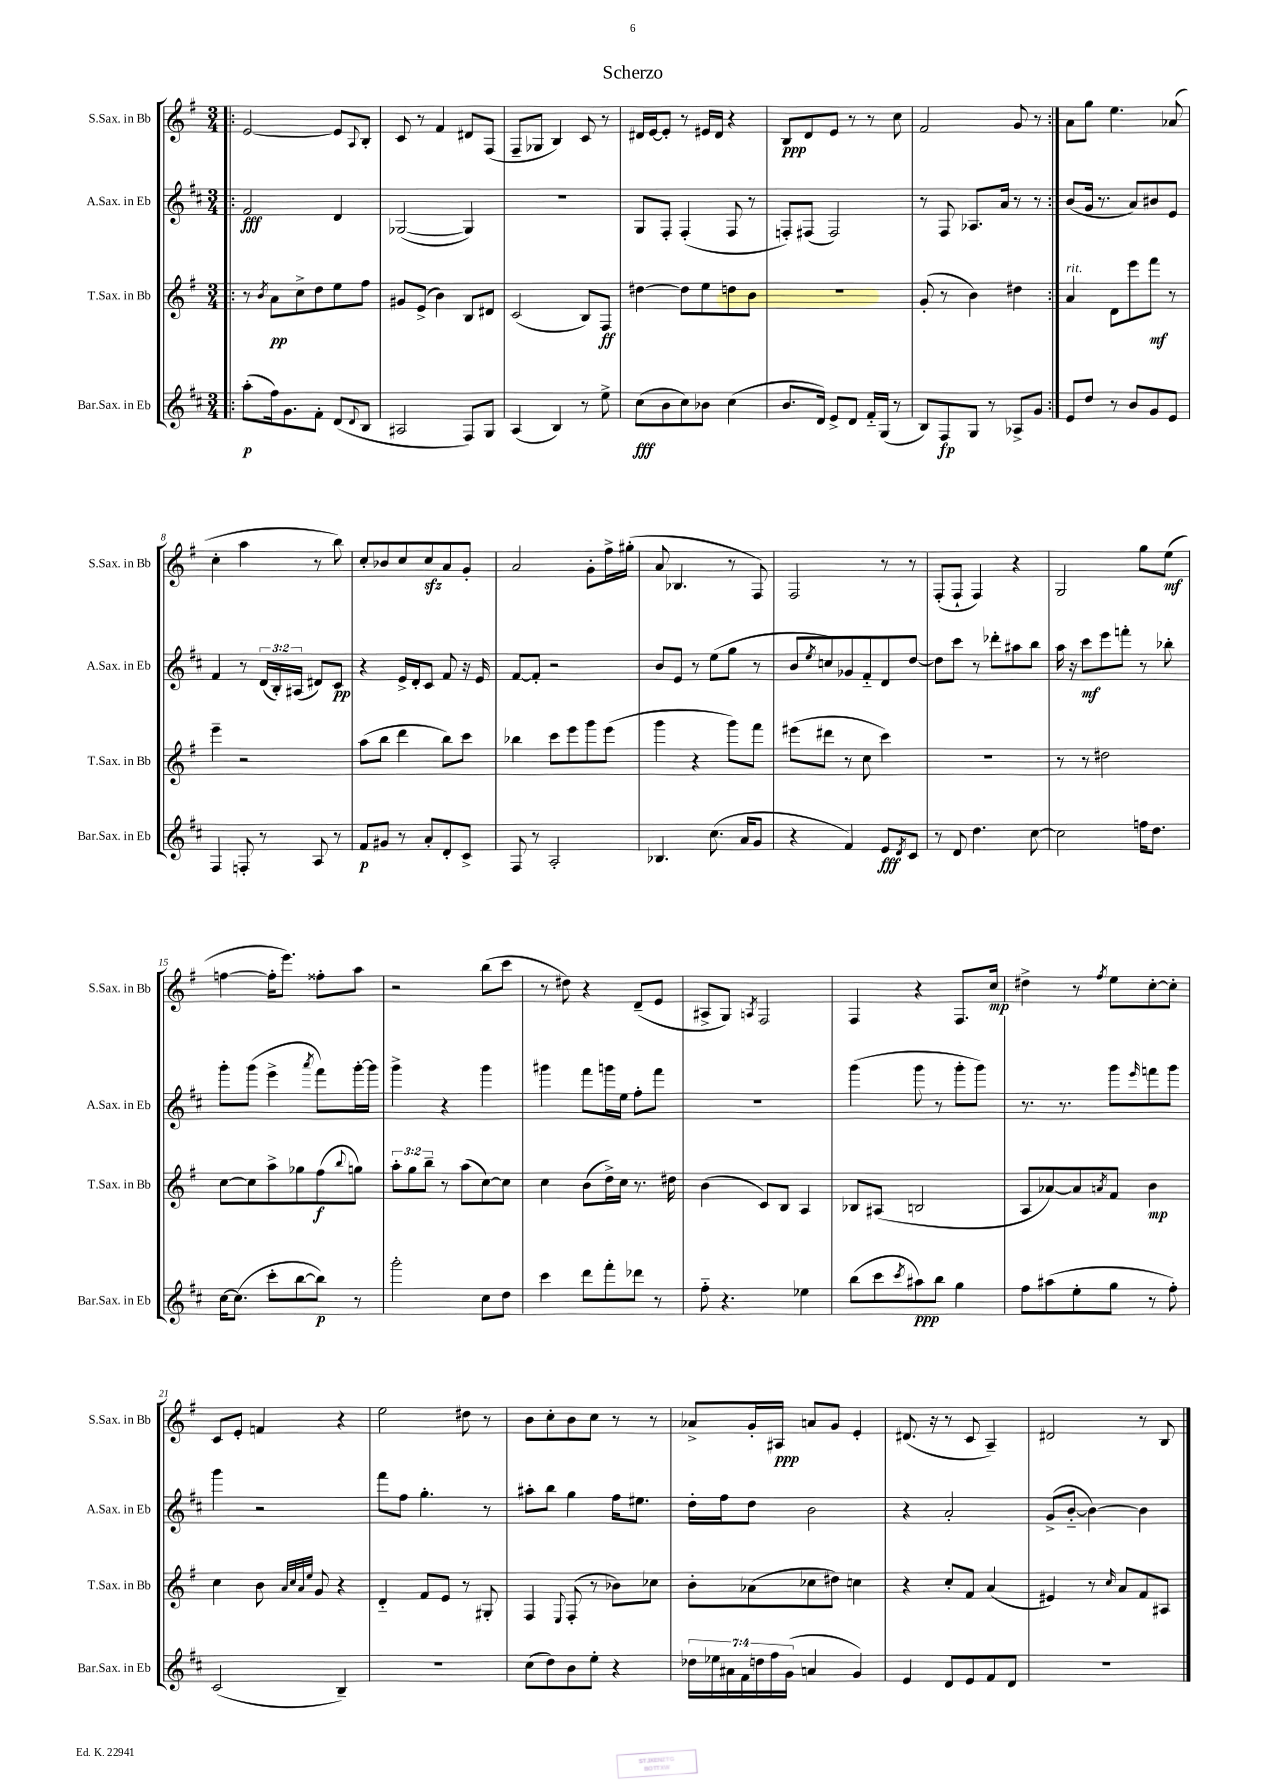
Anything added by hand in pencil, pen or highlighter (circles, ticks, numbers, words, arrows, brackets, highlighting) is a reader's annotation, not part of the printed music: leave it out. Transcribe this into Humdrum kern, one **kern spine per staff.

**kern	**dynam	**kern	**dynam	**kern	**dynam	**kern	**dynam
*part4	*part4	*part3	*part3	*part2	*part2	*part1	*part1
*staff4	*staff4	*staff3	*staff3	*staff2	*staff2	*staff1	*staff1
*I"Bar.Sax. in Eb	*	*I"T.Sax. in Bb	*	*I"A.Sax. in Eb	*	*I"S.Sax. in Bb	*
*I'Bar.Sax. in Eb	*	*I'T.Sax. in Bb	*	*I'A.Sax. in Eb	*	*I'S.Sax. in Bb	*
*clefG2	*	*clefG2	*	*clefG2	*	*clefG2	*
*k[f#c#]	*	*k[f#]	*	*k[f#c#]	*	*k[f#]	*
*M3/4	*	*M3/4	*	*M3/4	*	*M3/4	*
=1!|:	=1!|:	=1!|:	=1!|:	=1!|:	=1!|:	=1!|:	=1!|:
(8aa'\L	p	8r	.	2f#/	fff	[2e/	.
.	.	8qb/	.	.	.	.	.
16ff#\k)	.	8a\L	pp	.	.	.	.
8.g\	.	.	.	.	.	.	.
.	.	8cc^\	.	.	.	.	.
8f#'\J	.	8dd\	.	.	.	.	.
(8d/L	.	8ee\	.	4d/	.	8e/L]	.
8qqd/	.	.	.	.	.	8qqA/	.
8B/J	.	8ff#\J	.	.	.	8B'/J	.
=2	=2	=2	=2	=2	=2	=2	=2
2A#X/	.	8g#X/L	.	([2G-X/	.	8c/	.
.	.	(8e^/J	.	.	.	8r	.
.	.	4b\)	.	.	.	4f#/	.
8F#/L)	.	8B/L	.	4G-/])	.	8d#X/L	.
8G/J	.	8d#X/J	.	.	.	(8F#/J	.
=3	=3	=3	=3	=3	=3	=3	=3
(4A/	.	(2c/	.	2.r	.	8F#~/L	.
.	.	.	.	.	.	8G-X/J	.
4B/)	.	.	.	.	.	4B/)	.
8r	.	8B/L)	.	.	.	8c/	.
8ee^\	.	8F#/J	ff	.	.	8r	.
=4	=4	=4	=4	=4	=4	=4	=4
(8cc#\L	fff	[4dd#X\	.	8G/L	.	16d#X/LL	.
.	.	.	.	.	.	[16e/J	.
8b\	.	.	.	8F#'/J	.	8e'/J]	.
8cc#\)	.	8dd#\L]	.	(4F#'/	.	8r	.
8b-X\J	.	8ee\	.	.	.	16e#X/LL	.
.	.	.	.	.	.	16d#/JJ	.
(4cc#\	.	8ddn\	.	8F#/	.	4r	.
.	.	8b\J	.	8r	.	.	.
=5	=5	=5	=5	=5	=5	=5	=5
8.b/L	.	2.r	.	8Fn'/L)	.	8B/L	ppp
.	.	.	.	(8F#X/J	.	8d/	.
16d/Jk)	.	.	.	.	.	.	.
8e^/L	.	.	.	2F#/)	.	8e/J	.
8d/J	.	.	.	.	.	8r	.
16f#/LL	.	.	.	.	.	8r	.
(16G/JJ	.	.	.	.	.	.	.
8r	.	.	.	.	.	8cc\	.
=6	=6	=6	=6	=6	=6	=6	=6
8B/L)	.	(8g'/	.	8r	.	2f#/	.
8F#/	fp	8r	.	8F#/	.	.	.
8G/J	.	4b\)	.	8.A-X/L	.	.	.
8r	.	.	.	.	.	.	.
.	.	.	.	16a/Jk	.	.	.
8A-X^/L	.	4dd#X\	.	8r	.	8g/	.
8g/J	.	.	.	8r	.	8r	.
=7:|!	=7:|!	=7:|!	=7:|!	=7:|!	=7:|!	=7:|!	=7:|!
!	!	!LO:TX:a:i:t=rit.	!	!	!	!	!
8e/L	.	4a/	.	(8b/L	.	8a\L	.
8dd/J	.	.	.	16g/Jk	.	8gg\J	.
.	.	.	.	8.r	.	.	.
8r	.	8d\L	.	.	.	4.ee\	.
8b/L	.	8eee\	.	8a/L)	.	.	.
8g/	.	8fff#\J	mf	8b#X/	.	.	.
8e/J	.	8r	.	8e/J	.	(8a-X/	.
!!LO:LB:g=z
=8	=8	=8	=8	=8	=8	=8	=8
4F#/	.	4eee~\	.	4f#/	.	4cc'\	.
8Fn'/	.	2r	.	8r	.	4aa\	.
8r	.	.	.	(24d/LL	.	.	.
.	.	.	.	24B'/)	.	.	.
.	.	.	.	(24A#X/JJ	.	.	.
8A/	.	.	.	8d#X/L)	.	8r	.
8r	.	.	.	8c#/J	pp	8bb\)	.
=9	=9	=9	=9	=9	=9	=9	=9
8f#/L	p	(8aa\L	.	4r	.	8cc'/L	.
8g#X/J	.	8bb\J	.	.	.	8b-X/	.
8r	.	4ddd\	.	16e^/LL	.	8cc/	.
.	.	.	.	16d'/J	.	.	.
8a'/L	.	.	.	8c#/J	.	8cczz/	.
8d'/	.	8bb\L)	.	8f#/	.	8a/	.
8c#^/J	.	8ccc\J	.	16r	.	8g'/J	.
.	.	.	.	16e/	.	.	.
=10	=10	=10	=10	=10	=10	=10	=10
8F#/	.	4bb-X\	.	[8f#/L	.	2a/	.
8r	.	.	.	8f#'/J]	.	.	.
2A'/	.	8ccc\L	.	2r	.	.	.
.	.	8eee\	.	.	.	.	.
.	.	8ggg\	.	.	.	8g'\L	.
.	.	(8eee\J	.	.	.	16ff#^\L	.
.	.	.	.	.	.	(16gg#X'\JJ	.
=11	=11	=11	=11	=11	=11	=11	=11
4.B-X/	.	4ggg\	.	8b/L	.	8a/	.
.	.	.	.	8e/J	.	4.B-X/	.
.	.	4r	.	8r	.	.	.
(8.cc#\	.	.	.	(8ee\L	.	.	.
.	.	8ggg\L)	.	8gg\J	.	8r	.
16a/KL	.	.	.	.	.	.	.
8g/J	.	8fff#\J	.	8r	.	8F#/)	.
=12	=12	=12	=12	=12	=12	=12	=12
4r	.	(8eee#X\L	.	8b/L	.	2F#/	.
.	.	.	.	8qee/	.	.	.
.	.	8ddd#X\J	.	8ccn/)	.	.	.
4f#/)	.	8r	.	8g-X/	.	.	.
.	.	8cc\	.	8f#/	.	.	.
8e/L	fff	4ccc\)	.	8d/	.	8r	.
8qd/	.	.	.	.	.	.	.
8c#/J	.	.	.	[8dd/J	.	8r	.
=13	=13	=13	=13	=13	=13	=13	=13
8r	.	2.r	.	8dd\L]	.	(8F#'/L	.
8d/	.	.	.	8ccc#\J	.	8F#`/J	.
4.dd\	.	.	.	8r	.	4F#/)	.
.	.	.	.	8ddd-X'\L	.	.	.
.	.	.	.	8aa#X\	.	4r	.
[8cc#\	.	.	.	8bb\J	.	.	.
=14	=14	=14	=14	=14	=14	=14	=14
2cc#\]	.	8r	.	16aa\	.	2G/	.
.	.	.	.	16r	.	.	.
.	.	8r	.	8ccc#\L	mf	.	.
.	.	2dd#X\	.	8eee\	.	.	.
.	.	.	.	8fffn'\J	.	.	.
16ffn\KL	.	.	.	8r	.	8gg\L	.
8.dd\J	.	.	.	.	.	.	.
.	.	.	.	8bb-X'\	.	(8ee\J	mf
!!LO:LB:g=z
=15	=15	=15	=15	=15	=15	=15	=15
[16cc#\KL	.	[8cc\L	.	8ggg'\L	.	[4ffn\	.
(8.cc#\J]	.	.	.	.	.	.	.
.	.	8cc\]	.	(8ggg\J	.	.	.
8ccc#'\L	.	8aa^\	.	4eee^\	.	16ff'\KL]	.
.	.	.	.	.	.	8.eee\J)	.
[8bb\	.	8gg-X\	.	.	.	.	.
.	.	.	.	8qaaa/	.	.	.
8bb\J])	p	(8ff#\	f	8fff#\L)	.	8ff##X'\L	.
.	.	8qqbb/	.	.	.	.	.
8r	.	8ggn\J)	.	[16ggg'\L	.	8aa\J	.
.	.	.	.	16ggg\JJ]	.	.	.
=16	=16	=16	=16	=16	=16	=16	=16
2ggg'\	.	12aa'\L	.	4ggg^\	.	2r	.
.	.	12gg\	.	.	.	.	.
.	.	12bb~\J	.	.	.	.	.
.	.	8r	.	4r	.	.	.
.	.	(8aa\L	.	.	.	.	.
8cc#\L	.	[8cc\)	.	4ggg\	.	(8bb\L	.
8dd\J	.	8cc\J]	.	.	.	8ccc\J	.
=17	=17	=17	=17	=17	=17	=17	=17
4ccc#\	.	4cc\	.	4ggg#X\	.	8r	.
.	.	.	.	.	.	8dd#X\)	.
8ddd\L	.	(8b\L	.	8fff#\L	.	4r	.
8fff#'\	.	16dd^\L)	.	16gggn\L	.	.	.
.	.	16cc\JJ	.	16ee\JJ	.	.	.
8ddd-X\J	.	8.r	.	8ff#'\L	.	(8d~/L	.
8r	.	.	.	8fff#\J	.	8e/J	.
.	.	16dd#X\	.	.	.	.	.
=18	=18	=18	=18	=18	=18	=18	=18
8ff#\	.	(4b\	.	2.r	.	8A#X^/L	.
4.r	.	.	.	.	.	8G/J)	.
.	.	.	.	.	.	8qAn/	.
.	.	8c/L)	.	.	.	2F#/	.
.	.	8B/J	.	.	.	.	.
4ee-X\	.	4A/	.	.	.	.	.
=19	=19	=19	=19	=19	=19	=19	=19
(8bb\L	.	8B-X/L	.	(4ggg\	.	4F#/	.
8ccc#\	.	(8A#X/J	.	.	.	.	.
8qccc#/	.	.	.	.	.	.	.
8aa#X\)	ppp	2Bn/	.	8ggg\	.	4r	.
8bb\J	.	.	.	8r	.	.	.
4gg\	.	.	.	8ggg'\L	.	8.F#/L	.
.	.	.	.	8ggg\J)	.	.	.
.	.	.	.	.	.	16cc/Jk	mp
=20	=20	=20	=20	=20	=20	=20	=20
8ff#\L	.	8A/L	.	8.r	.	4dd#X^\	.
(8aa#X\	.	[8a-X/)	.	.	.	.	.
.	.	.	.	8.r	.	.	.
8ee'\	.	8a-/]	.	.	.	8r	.
.	.	8qan/	.	.	.	8qff#/	.
8gg\J	.	8f#/J	.	8ggg\L	.	8ee\L	.
.	.	.	.	16qqeee/	.	.	.
8r	.	4b\	mp	8fffn\	.	[8cc'\	.
8ff#'\)	.	.	.	8ggg\J	.	8cc'\J]	.
!!LO:LB:g=z
=21	=21	=21	=21	=21	=21	=21	=21
(2c#/	.	4cc\	.	4ggg\	.	8c/L	.
.	.	.	.	.	.	8e'/J	.
.	.	8b\	.	2r	.	4fn/	.
.	.	32qqa/LLL	.	.	.	.	.
.	.	32qqcc/	.	.	.	.	.
.	.	32qqa/	.	.	.	.	.
.	.	32qqee/JJJ	.	.	.	.	.
.	.	8g/	.	.	.	.	.
4B~/)	.	4r	.	.	.	4r	.
=22	=22	=22	=22	=22	=22	=22	=22
2.r	.	4d/	.	8fff#\L	.	2ee\	.
.	.	.	.	8ff#\J	.	.	.
.	.	8f#/L	.	4.gg'\	.	.	.
.	.	8e/J	.	.	.	.	.
.	.	8r	.	.	.	8dd#X\	.
.	.	8G#X'/	.	8r	.	8r	.
=23	=23	=23	=23	=23	=23	=23	=23
(8cc#\L	.	4F#/	.	8aa#X'\L	.	8b\L	.
8dd\)	.	.	.	8bb\J	.	8cc'\	.
.	.	8qqE/	.	.	.	.	.
8b\	.	(8F#'/	.	4gg\	.	8b\	.
8ee'\J	.	8r	.	.	.	8cc\J	.
4r	.	8b-X\L)	.	16ff#\KL	.	8r	.
.	.	.	.	8.ee#X\J	.	.	.
.	.	8cc-X\J	.	.	.	8r	.
=24	=24	=24	=24	=24	=24	=24	=24
28dd-X\LL	.	8b'\L	.	16dd'\LL	.	8a-X^/L	.
28ee-X\	.	.	.	.	.	.	.
.	.	.	.	16ff#\J	.	.	.
28a#X\	.	.	.	.	.	.	.
28f#\	.	.	.	.	.	.	.
.	.	(8a-X\	.	8dd\J	.	16g'/L	.
28ddn\	.	.	.	.	.	.	.
28ff#\	.	.	.	.	.	.	.
.	.	.	.	.	.	16A#X/JJ	ppp
(28g\JJ	.	.	.	.	.	.	.
4an/	.	8cc-X\	.	2b\	.	8an/L	.
.	.	8dd#X\J)	.	.	.	8g/J	.
4g/)	.	4ccn\	.	.	.	4e'/	.
=25	=25	=25	=25	=25	=25	=25	=25
4e/	.	4r	.	4r	.	(8.d#X/	.
.	.	.	.	.	.	16r	.
8d/L	.	8cc'/L	.	2a'/	.	8r	.
8e/	.	8f#/J	.	.	.	8c/	.
8f#/	.	(4a/	.	.	.	4A~/)	.
8d/J	.	.	.	.	.	.	.
=26	=26	=26	=26	=26	=26	=26	=26
2.r	.	4e#X/)	.	(8g^/L	.	2d#X/	.
.	.	.	.	[8b/J	.	.	.
.	.	8r	.	4b\_)	.	.	.
.	.	16qqcc/	.	.	.	.	.
.	.	8a/L	.	.	.	.	.
.	.	8f#/	.	4b\]	.	8r	.
.	.	8A#X/J	.	.	.	8B/	.
==	==	==	==	==	==	==	==
*-	*-	*-	*-	*-	*-	*-	*-
